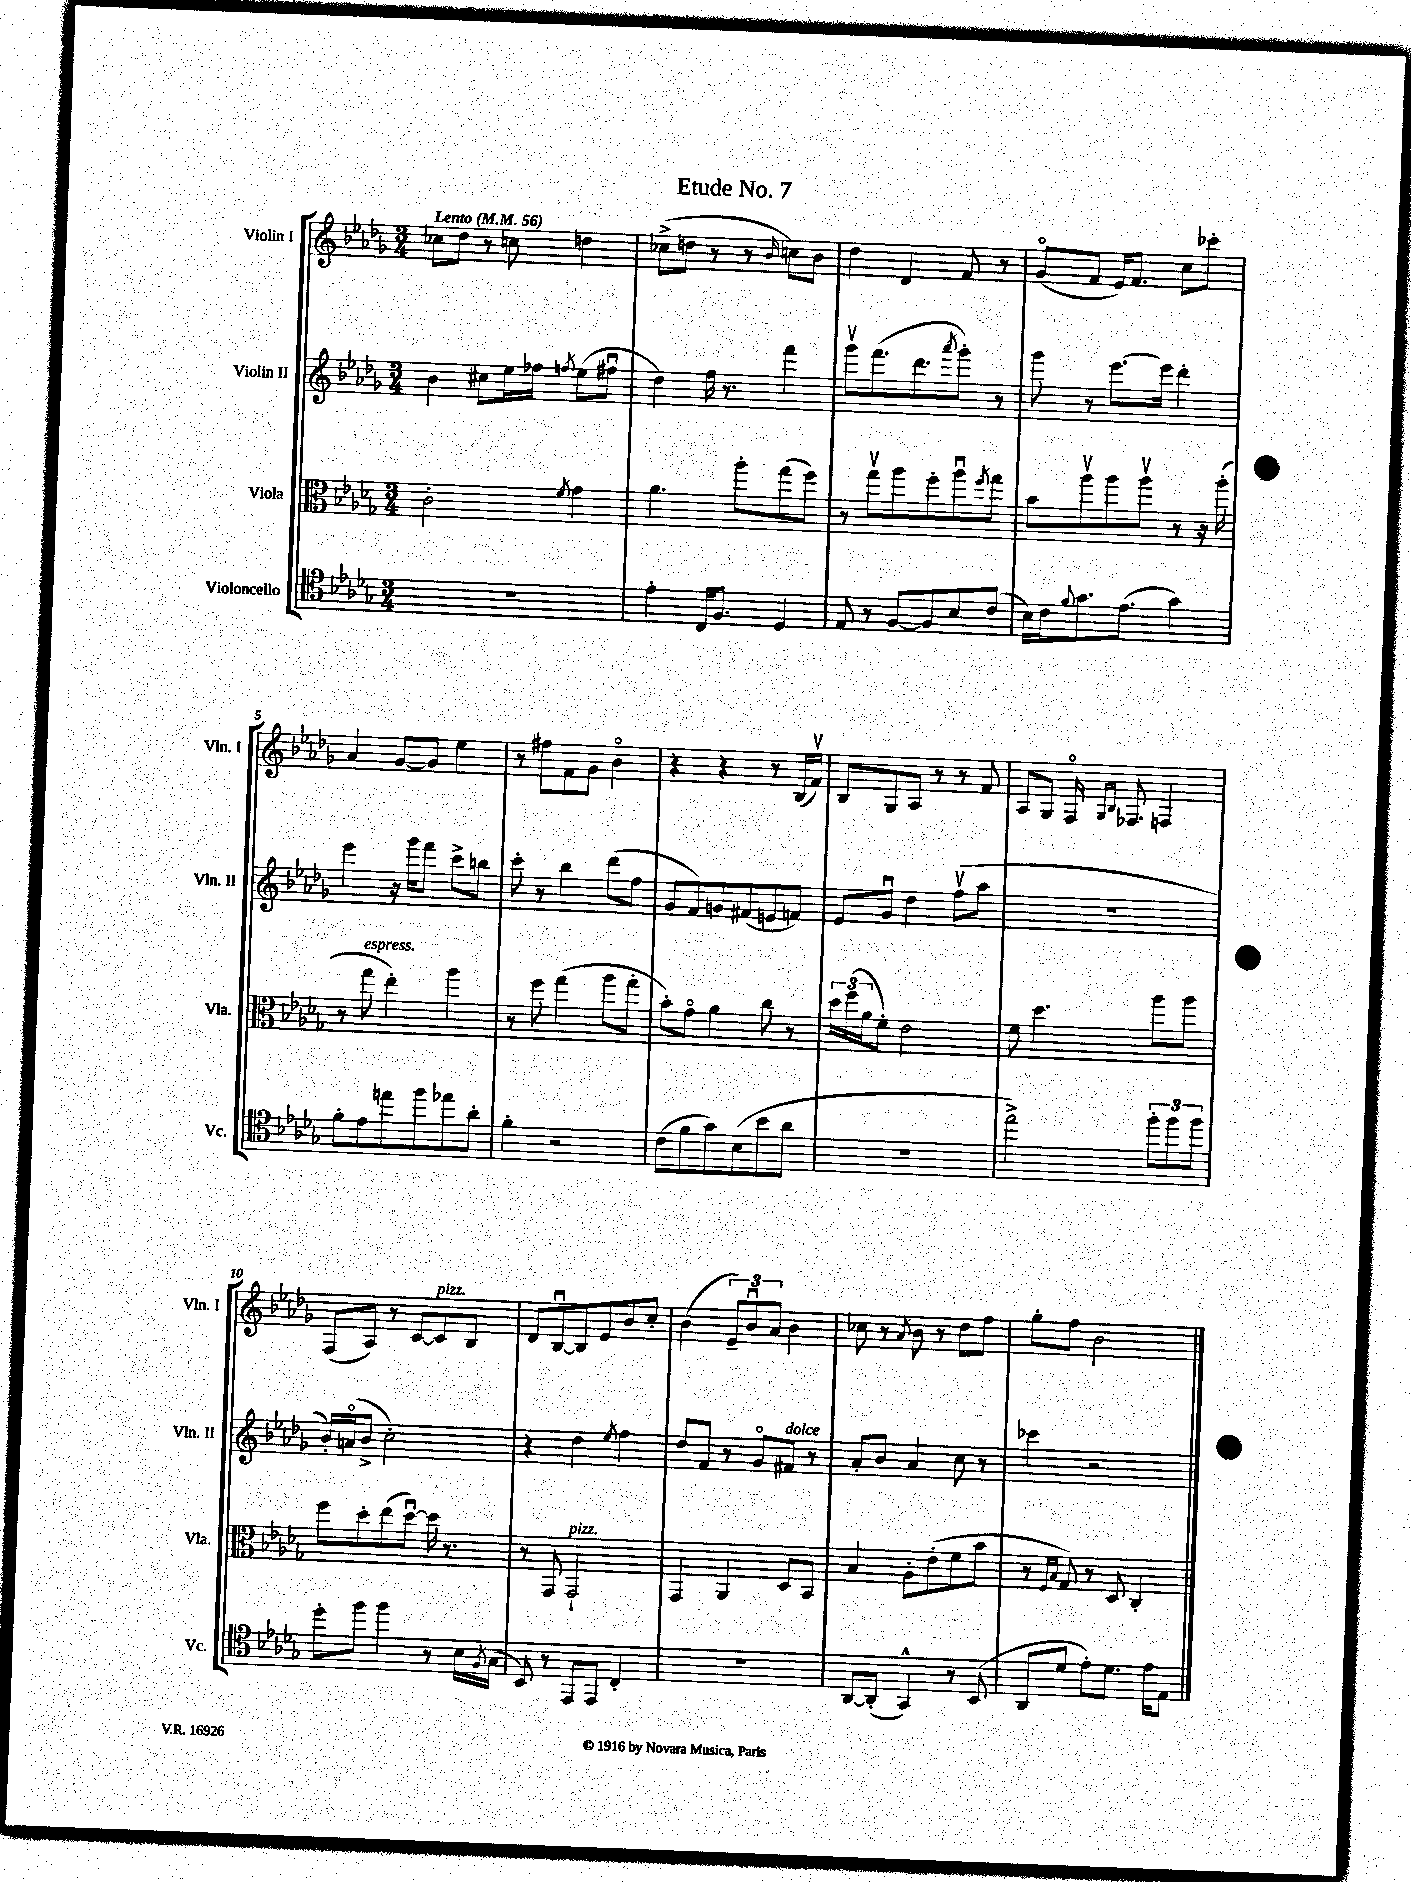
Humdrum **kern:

**kern	**kern	**kern	**kern
*part4	*part3	*part2	*part1
*staff4	*staff3	*staff2	*staff1
*I"Violoncello	*I"Viola	*I"Violin II	*I"Violin I
*I'Vc.	*I'Vla.	*I'Vln. II	*I'Vln. I
*clefC4	*clefC3	*clefG2	*clefG2
*k[b-e-a-d-g-]	*k[b-e-a-d-g-]	*k[b-e-a-d-g-]	*k[b-e-a-d-g-]
*M3/4	*M3/4	*M3/4	*M3/4
*MM56	*MM56	*MM56	*MM56
=1	=1	=1	=1
!	!	!	!LO:TX:a:B:t=Lento
2.r	2c'\	4b-\	8cc-X\L
.	.	.	8dd-\J
.	.	8cc#X\L	8r
.	.	16ee-\L	8ccn\
.	.	16ff-X\JJ	.
.	8qf/	8qffn/	.
.	4g-\	(8ee-\L	4ddn\
.	.	8ff#Xu\J	.
=2	=2	=2	=2
4e-'\	4.a-\	4dd-\)	(8cc-X^\L
.	.	.	8ddn\J
16C/KL	.	16ff\	8r
8.F/J	.	8.r	.
.	8aa-'\L	.	8r
.	.	.	16qqb-/
4D-/	(8gg-\	4fff\	8ccn\L)
.	8ff\J)	.	8b-\J
=3	=3	=3	=3
8E-/	8r	8ggg-v\L	4dd-\
8r	8gg-v\L	(8.fff\	.
[8F/L	8aa-\	.	4d-/
.	.	8.ddd-\	.
8F/]	8ff'\	.	.
.	.	8qaaa-/	.
8B-/	8aa-u\	8ggg-'\J)	8f/
.	8qff/	.	.
(8c/J	8gg-\J	8r	8r
=4	=4	=4	=4
16B-\LL)	8b-\L	8ggg-\	(8g-/L
16c\J	.	.	.
8qqf/	.	.	.
8.g-\	8aa-v\	8r	8f/J
.	8aa-\	[8.eee-\L	16e-/KL)
(8.e-\J	.	.	8.f/J
.	8aa-v\J	.	.
.	.	16eee-\Jk]	.
4g-\)	8r	4ddd-'\	8cc\L
.	16r	.	8ccc-X'\J
.	(16aa-'\	.	.
!!LO:LB:g=z
=5	=5	=5	=5
8f'\L	8r	4eee-\	4a-/
!	!LO:TX:a:i:t=espress.	!	!
8e-\	8gg-\	.	.
8een\	4ee-'\)	16r	[8g-/L
.	.	16ggg-\KL	.
8ff\	.	8fff\J	8g-/J]
8ee-X\	4aa-\	8ccc^\L	4ee-\
8a-'\J	.	8bbn\J	.
=6	=6	=6	=6
4f'\	8r	8ccc'\	8r
.	8ff\	8r	8ff#X\L
2r	(4gg-\	4bb-\	8f\
.	.	.	8g-\J
.	8aa-\L	(8ddd-\L	4b-\
.	8gg-'\J	8ff\J	.
=7	=7	=7	=7
(8c\L	8b-'\L)	8g-/L	4r
8f\	8g-\J	8f/)	.
8g-\)	4a-\	8gn/	4r
(8B-\	.	(8f#X/	.
8b-\	8cc\	8en/	8r
8a-\J	8r	8fn/J)	(16B-/LL
.	.	.	16fv/JJ)
=8	=8	=8	=8
2.r	24dd-\LL	8e-/L	8B-/L
.	(24ff\	.	.
.	24a-\J	.	.
.	8f'\J)	8g-u/J	8G-/
.	2e-\	4dd-\	8A-/J
.	.	.	8r
.	.	(8ffv\L	8r
.	.	8aa-\J	8f/
=9	=9	=9	=9
2ee-^\)	8f\	2.r	8A-/L
.	4.dd-\	.	8G-/J
.	.	.	16F/
.	.	.	16qqG-/LL
.	.	.	16qqB-/JJ
.	.	.	8.F-X/
12ff'\L	8aa-\L	.	4Fn/
12ff\	.	.	.
.	8aa-\J	.	.
12ff\J	.	.	.
!!LO:LB:g=z
=10	=10	=10	=10
8dd-'\L	8ff\L	16b-'/LL)	(8F/L
.	.	(16an/J	.
8ff\J	8dd-'\	8b-^/J	8A-/J)
4ff\	(8ee-\	2cc'\)	8r
.	[8dd-u\J)	.	[8c/L
!	!	!	!LO:TX:a:i:t=pizz.
8r	16dd-\]	.	8c/]
.	8.r	.	.
16B-\LL	.	.	8B-/J
8qF/	.	.	.
(16G-\JJ	.	.	.
=11	=11	=11	=11
8BB-/)	8r	4r	8d-/L
8r	8GG-/	.	[8B-u/
!	!LO:TX:a:i:t=pizz.	!	!
8EE-/L	2GG-`/	4dd-\	8B-/]
8EE-/J	.	.	8e-/
.	.	8qee-/	.
4C'/	.	4ff\	8b-/
.	.	.	8cc'/J
=12	=12	=12	=12
2.r	4GG-/	8dd-/L	(4b-\
.	.	8f/J	.
.	4AA-/	8r	12e-~/L)
.	.	.	12b-u/
.	.	8g-/L	.
.	.	.	12a-/J
!	!	!LO:TX:a:i:t=dolce	!
.	8D-/L	8f#X/J	4b-\
.	8BB-/J	8r	.
=13	=13	=13	=13
[8AA-/L	4B-/	8a-'/L	8cc-X\
(8AA-'/J]	.	8b-/J	8r
.	.	.	8qa-/
4GG-^^/)	8A-'\L	4a-/	8b-\
.	(8e-'\	.	8r
8r	8f\	8cc\	8dd-\L
(8BB-/	8b-\J	8r	8ff\J
=14	=14	=14	=14
8AA-/L	8r	4ccc-X\	8gg-'\L
.	16qqF/LL	.	.
.	16qqB-/JJ	.	.
8d-/J	8G-/)	.	8ff\J
8e-'\L)	8r	2r	2b-\
8.d-\J	8D-/	.	.
.	4C'/	.	.
16e-\KL	.	.	.
8E-\J	.	.	.
==	==	==	==
*-	*-	*-	*-
